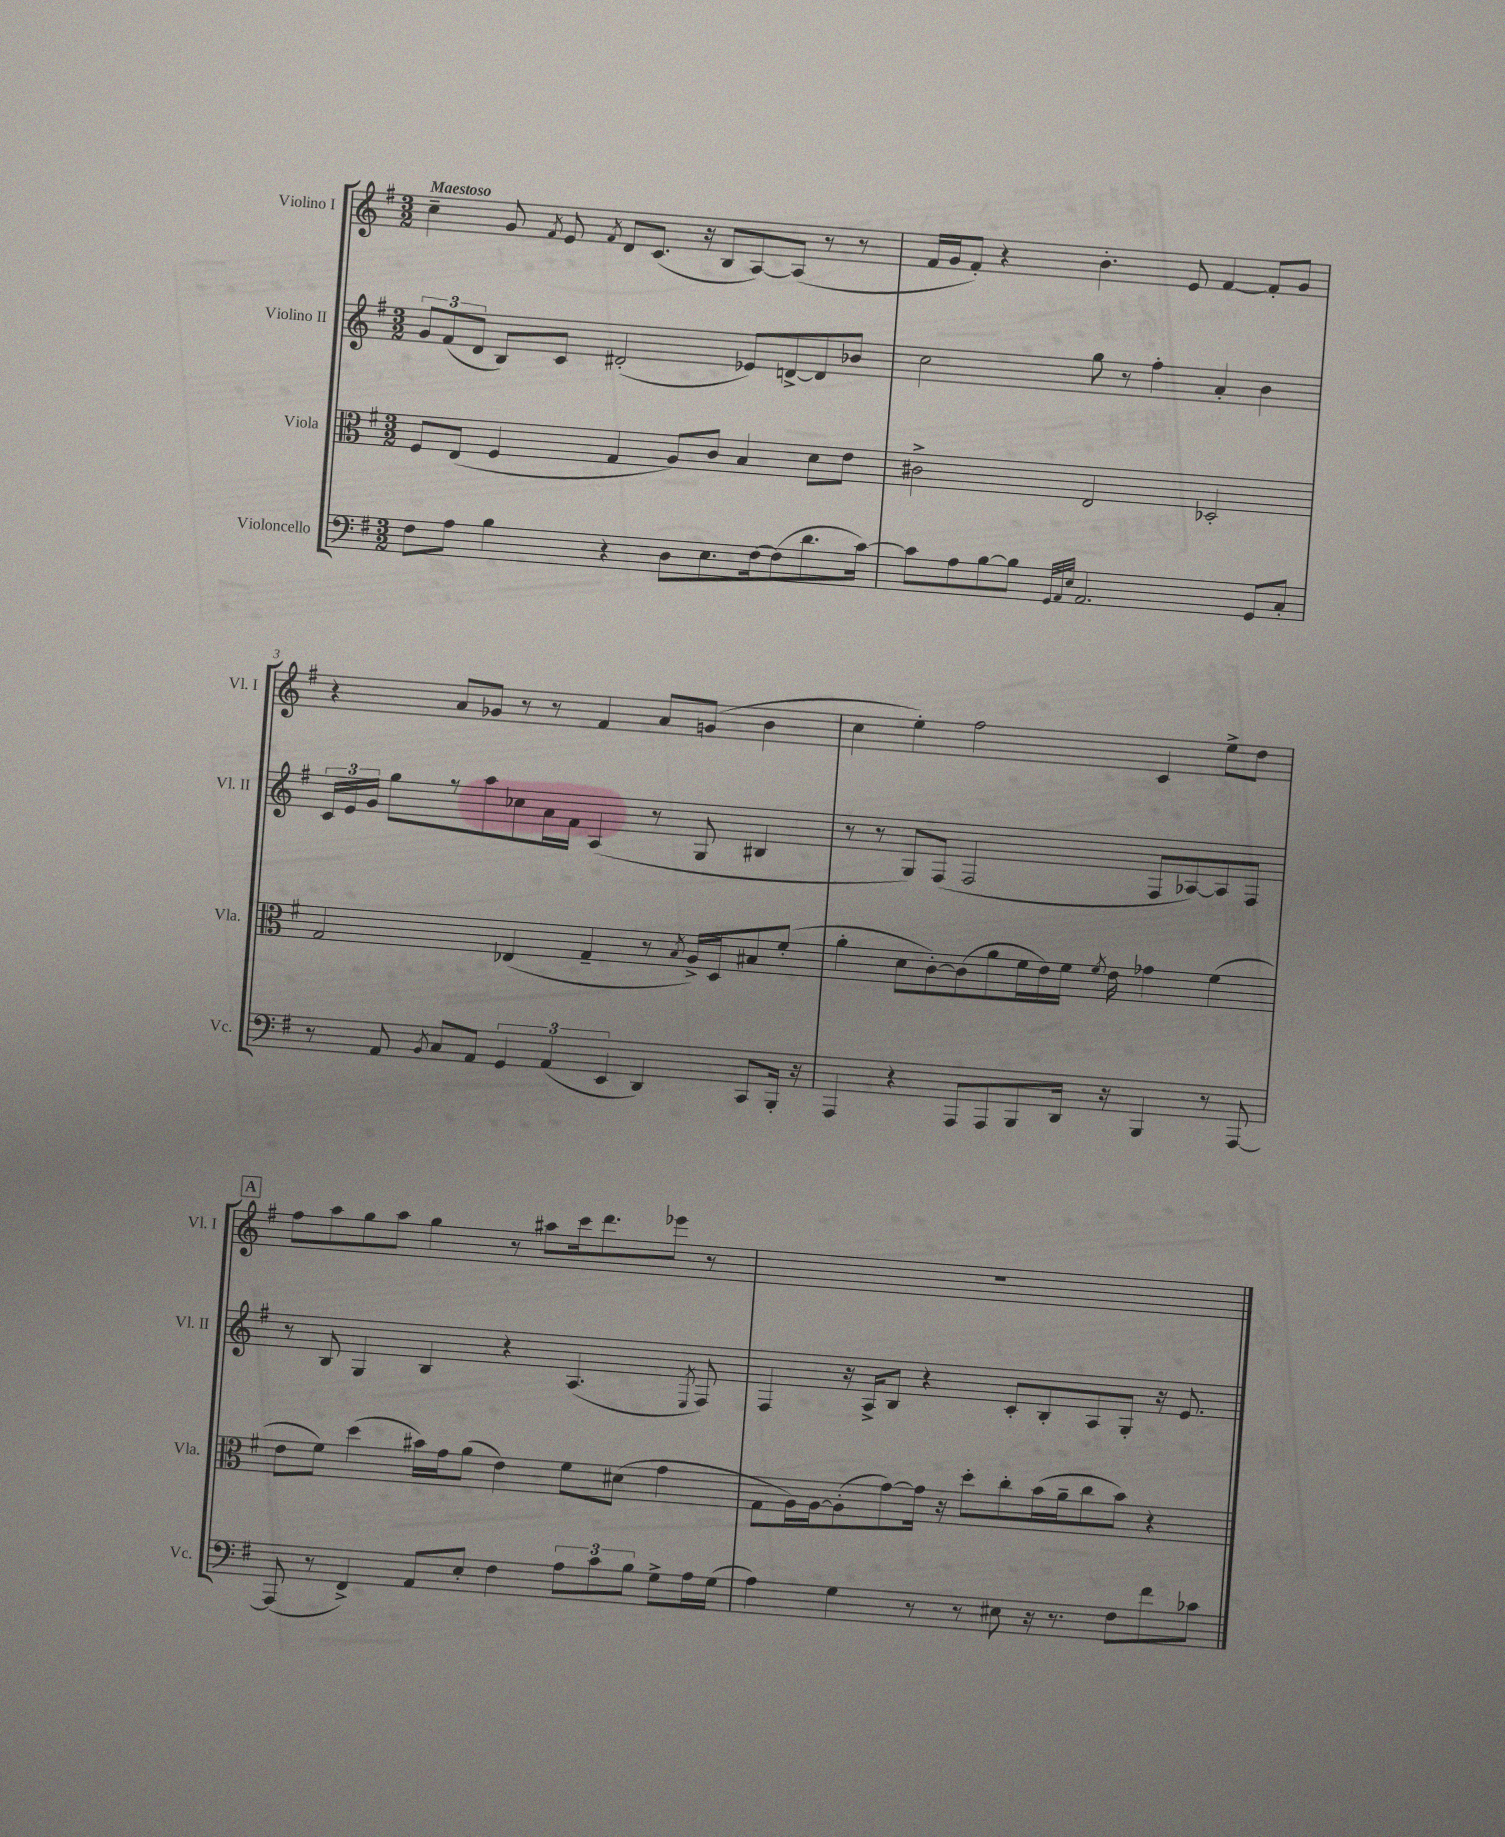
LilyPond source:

<<
\new StaffGroup <<
\new Staff = "s0" \with { instrumentName = "Violino I" shortInstrumentName = "Vl. I" } {
    \clef treble \key g \major \numericTimeSignature \time 3/2 \tempo "Maestoso"
    \autoBeamOff c''4-- g'8 \acciaccatura { fis'8 } e'8 \acciaccatura { fis'8 } d'8[ c'8.]( r16 b8[ a8~) a8]( r8 r8 |
    fis'16[ g'16 fis'8]-.) r4 b'4.-. e'8 fis'4~ fis'8[-. g'8] |
    r4 a'8[ ges'8] r8 r8 fis'4 a'8[ g'8]( b'4 |
    c''4 e''4-.) fis''2 c'4 e''8[-> d''8] |
    \mark \markup { \box "A" } fis''8[ a''8 g''8 a''8] g''4 r8 ais''8[ c'''16 d'''8. ees'''8] r8 |
    R1. \bar "|." |
}
\new Staff = "s1" \with { instrumentName = "Violino II" shortInstrumentName = "Vl. II" } {
    \clef treble \key g \major \numericTimeSignature \time 3/2
    \autoBeamOff \tuplet 3/2 { g'8[ fis'8( d'8] } b8[) c'8] dis'2-.( ees'8[) d'8~-> d'8 bes'8] |
    c''2 g''8 r8 fis''4-. a'4-. b'4 |
    \tuplet 3/2 { c'16[ e'16 g'16] } g''8[ r8 a''8 ces''8 a'16 fis'16] a4( r8 g8 bis4 |
    r8 r8 g8[) fis8]( fis2 fis8[ aes8~) aes8 fis8] |
    \mark \markup { \box "A" } r8 b8 g4 b4 r4 a4.( \acciaccatura { e8 } fis8) |
    fis4 r16 a16[-> b8] r4 c'8[-. b8-. a8 g8]-. r16 e'8. \bar "|." |
}
\new Staff = "s2" \with { instrumentName = "Viola" shortInstrumentName = "Vla." } {
    \clef alto \key g \major \numericTimeSignature \time 3/2
    \autoBeamOff fis8[ e8]( fis4 g4 a8[) c'8] b4 d'8[ e'8] |
    cis'2-> e2 des2-. |
    g2 ees4( g4-- r8 \acciaccatura { b8 } a16[->) d16 bis8 fis'8]-.( |
    a'4-. d'8[ c'8~-.) c'8( a'8 fis'16 e'16) fis'16] \acciaccatura { fis'8 } e'16 ges'4 fis'4( |
    \mark \markup { \box "A" } e'8[ fis'8]) d''4( bis'16[) g'16 a'8]( e'4) fis'8[ dis'8]( g'4 |
    g8[ a16) a16~ a8-.( g'8~) g'16] r16 d''8[-. c''8-. b'16( a'16-- c''8 b'8]) r4 \bar "|." |
}
\new Staff = "s3" \with { instrumentName = "Violoncello" shortInstrumentName = "Vc." } {
    \clef bass \key g \major \numericTimeSignature \time 3/2
    \autoBeamOff fis8[ a8] b4 r4 d8[ e8. fis16~ fis8( d'8. c'16]~) |
    c'8[ a8 b8~ b8] \grace { g,32[ a,32 e32] } a,2. g,8[ c8]-. |
    r8 a,8 \acciaccatura { b,8 } c8[ a,8] \tuplet 3/2 { g,4 a,4( e,4 } d,4) c,8[ b,,16]-. r16 |
    a,,4 r4 a,,8[ a,,8 b,,8 d,16] r16 b,,4 r8 a,,8~ |
    \mark \markup { \box "A" } a,,8( r8 fis,4->) a,8[ e8]-. fis4 \tuplet 3/2 { a8[ c'8 b8] } g8[-> a16 g16]( |
    a4) g4 r8 r8 eis8 r16 r8. fis8[ fis'8 ces'8] \bar "|." |
}
>>
>>
